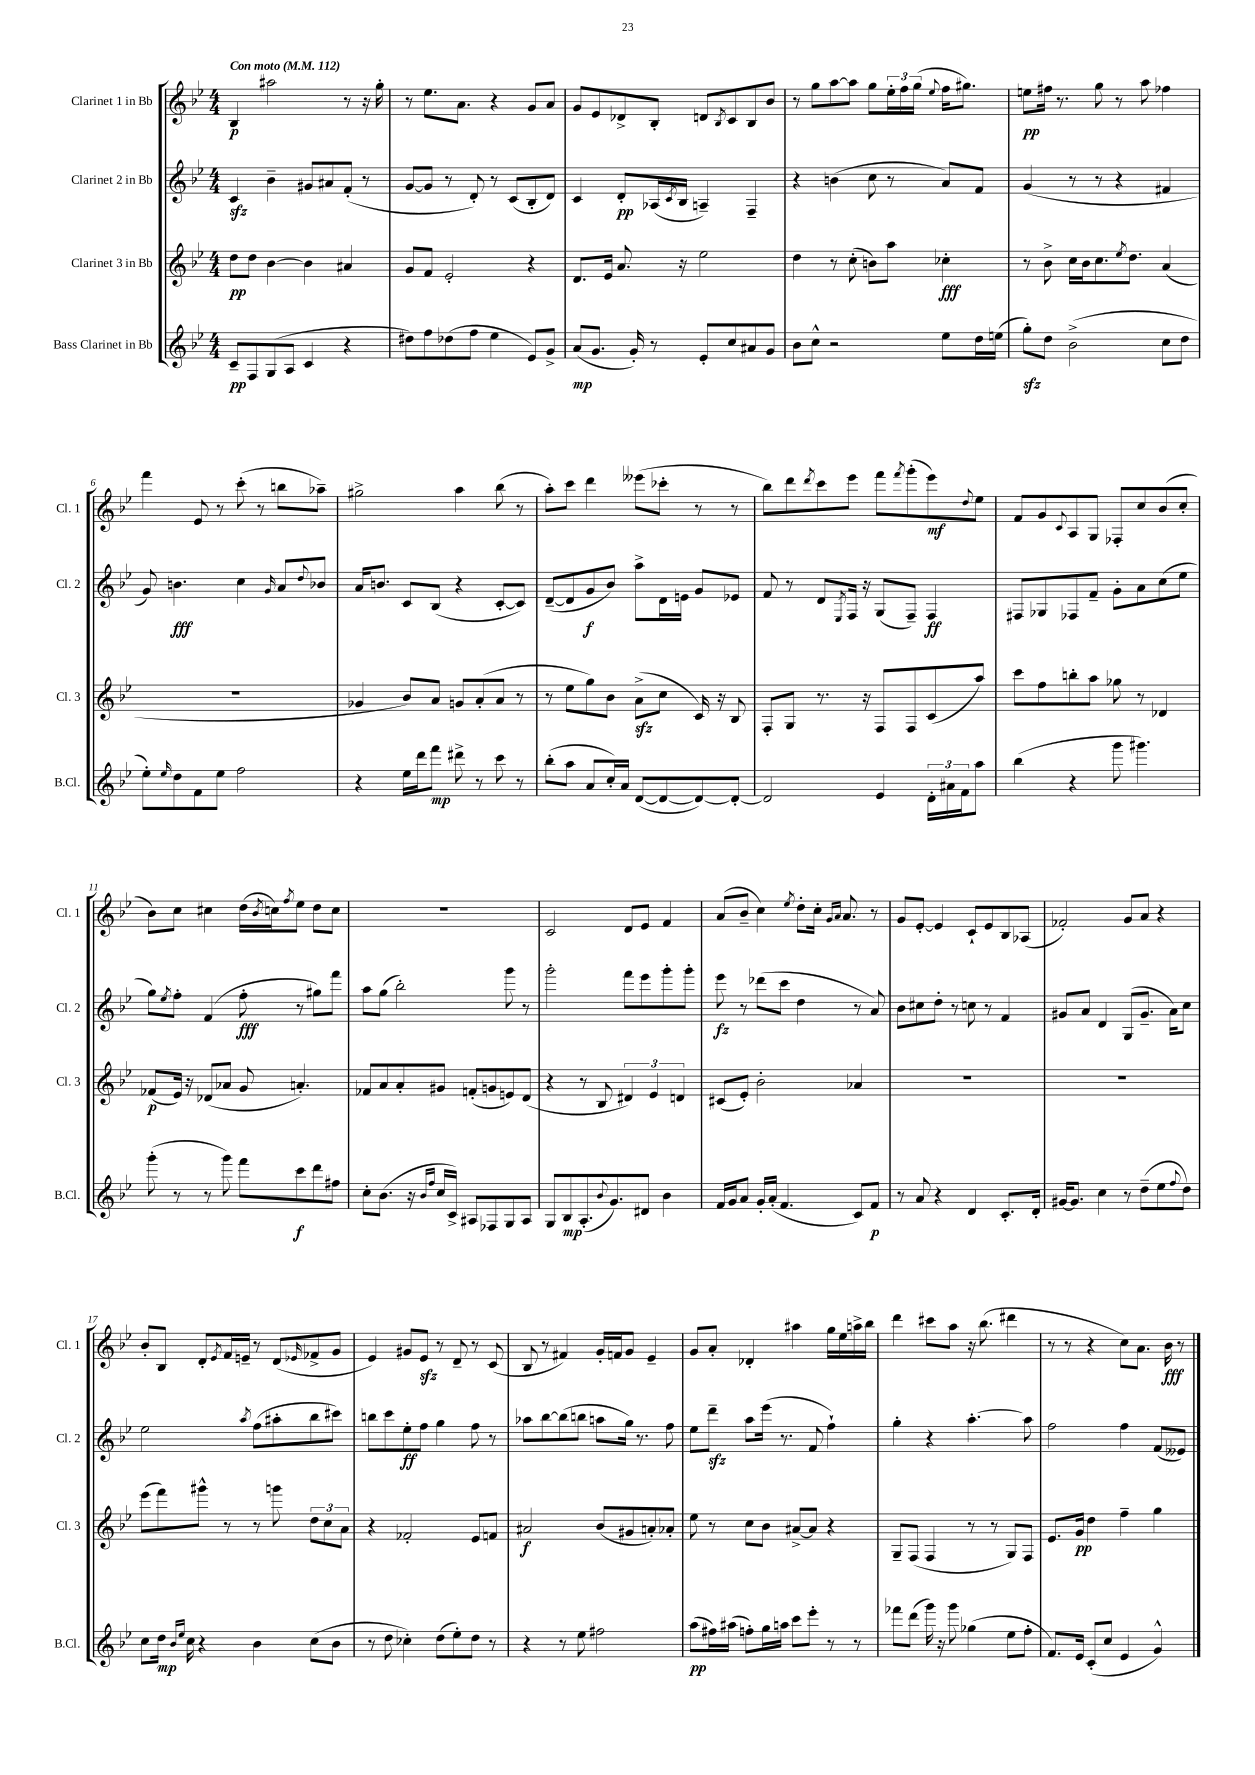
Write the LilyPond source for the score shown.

<<
\new StaffGroup <<
\new Staff = "s0" \with { instrumentName = "Clarinet 1 in Bb" shortInstrumentName = "Cl. 1" } {
    \clef treble \key bes \major \numericTimeSignature \time 4/4 \tempo "Con moto" 4 = 112
    bes4\p ais''2 r8 r16 g''16-. |
    r8 ees''8. a'8. r4 g'8 a'8 |
    g'8 ees'8 des'8-> bes8-. d'8 \acciaccatura { bes8 } c'8 bes8 bes'8 |
    r8 g''8 a''8~ a''8 g''8 \tuplet 3/2 { ees''16-. f''16 g''16( } \appoggiatura { ees''8 } f''16 gis''8.) |
    e''8\pp fis''16 r8. g''8 r8 a''8 fes''4 |
    f'''4 ees'8 r8 c'''8-.( r8 b''8 aes''8--) |
    gis''2-> a''4 bes''8( r8 |
    a''8-.) c'''8 d'''4 eeses'''8( ces'''8-. r8 r8 |
    bes''8) d'''8 \acciaccatura { d'''8 } c'''8 ees'''8 f'''8 \acciaccatura { f'''8 } g'''8-.( ees'''8\mf) \appoggiatura { d''8 } ees''8 |
    f'8 g'8 \appoggiatura { c'8 } a8 g8 fes8-. c''8 bes'8( c''8-. |
    bes'8) c''8 cis''4 d''16( \acciaccatura { bes'8 } c''16) \acciaccatura { f''8 } ees''8 d''8 c''8 |
    R1 |
    c'2 d'8 ees'8 f'4 |
    a'8( bes'8-- c''4) \acciaccatura { ees''8 } d''8-. c''16-. \grace { g'16 a'16 } a'8. r8 |
    g'8 ees'8~-. ees'4 c'8-! ees'8 bes8 aes8( |
    fes'2-.) g'8 a'8 r4 |
    bes'8-. bes8 d'8-. \acciaccatura { ees'8 } f'16 e'16-- r8 d'8( \grace { ees'16 } fes'8-> g'8 |
    ees'4) gis'8 ees'8\sfz r8 d'8-- r8 c'8( |
    bes8 r8 fis'4) g'16-. f'16 g'8 ees'4-- |
    g'8 a'8-. des'4-. ais''4 g''16 ees''16 a''16-> bes''16 |
    d'''4 cis'''8 a''8 r16 bes''8.( dis'''4 |
    r8 r8 r4 c''8) a'8. bes'16\fff r8 \bar "|." |
}
\new Staff = "s1" \with { instrumentName = "Clarinet 2 in Bb" shortInstrumentName = "Cl. 2" } {
    \clef treble \key bes \major \numericTimeSignature \time 4/4
    c'4\sfz bes'4-- gis'8 ais'8 f'8-.( r8 |
    g'8~ g'8 r8 d'8-.) r8 c'8( bes8-. d'8) |
    c'4 d'8-.\pp aes16( \acciaccatura { c'8 } bes16 a4--) f4-- |
    r4 b'4( c''8 r8 a'8) f'8 |
    g'4( r8 r8 r4 fis'4 |
    g'8) b'4.\fff c''4 \grace { g'16 } a'8 \appoggiatura { d''8 } bes'8 |
    a'16 b'8. c'8 bes8( r4 c'8~-. c'8) |
    d'8~--( d'8 g'8\f bes'8) a''8-> d'16 e'16 g'8 ees'8 |
    f'8 r8 d'8 \acciaccatura { ees8 } f16 r16 g8( f8--) f4\ff |
    fis8 ges8 fes8 f'8-- g'8-. a'8 c''8( ees''8 |
    g''8) \acciaccatura { ees''8 } f''8-. f'4( f''8-.\fff r8 gis''8) f'''8 |
    a''8 g''8( bes''2-.) g'''8 r8 |
    g'''2-. f'''8 ees'''8 g'''8-. g'''8-. |
    ees'''8\fz r8 des'''8( c'''8 d''4 r8 a'8) |
    bes'8 cis''8 d''8-. r8 c''8 r8 f'4 |
    gis'8 a'8 d'4 g8( gis'8.-- a'16) c''8 |
    ees''2 \acciaccatura { a''8 } f''8( ais''8-. bes''8 cis'''8) |
    b''8 c'''8 ees''8-.\ff f''8 g''4 f''8 r8 |
    aes''8 bes''8~ bes''8( b''8 a''8 g''16) r8. f''8 |
    ees''8 d'''8--\sfz a''8 ees'''16( r8. f'8 f''4-!) |
    g''4-. r4 a''4.~-. a''8 |
    f''2 f''4 f'8( eeses'8) \bar "|." |
}
\new Staff = "s2" \with { instrumentName = "Clarinet 3 in Bb" shortInstrumentName = "Cl. 3" } {
    \clef treble \key bes \major \numericTimeSignature \time 4/4
    d''8\pp d''8 bes'4~ bes'4 ais'4 |
    g'8 f'8 ees'2-. r4 |
    d'8. ees'16 a'8. r16 ees''2 |
    d''4 r8 c''8-.( b'8) a''8 ces''4-.\fff |
    r8 bes'8-> c''16 bes'16 c''8. \acciaccatura { ees''8 } d''8. a'4( |
    R1 |
    ges'4 bes'8) a'8 g'8 a'8-.( a'8 r8 |
    r8 ees''8 g''8) bes'8 a'8->\sfz( c''8 c'16) r16 bes8 |
    f8-. g8 r8. r16 f8 f8 c'8( a''8) |
    c'''8 f''8 b''8-. a''8 ges''8 r8 des'4 |
    fes'8\p( ees'16) r16 des'8( aes'8 g'8 a'4.-.) |
    fes'8 a'8 a'8-. gis'8 f'8-.( g'8 e'8) d'8( |
    r4 r8 bes8 \tuplet 3/2 { dis'4) ees'4 d'4 } |
    cis'8( ees'8-.) bes'2-. aes'4 |
    R1 |
    R1 |
    ees'''8( f'''8) gis'''8-^ r8 r8 g'''8 \tuplet 3/2 { d''8 c''8 a'8 } |
    r4 fes'2-. ees'8 f'8 |
    ais'2\f bes'8( gis'8 a'8-.) aes'8-. |
    ees''8 r8 c''8 bes'8 ais'8~-> ais'8 r4 |
    g8-- f8( f4 r8 r8 g8) f8 |
    ees'8. g'16\pp d''4 f''4-- g''4 \bar "|." |
}
\new Staff = "s3" \with { instrumentName = "Bass Clarinet in Bb" shortInstrumentName = "B.Cl." } {
    \clef treble \key bes \major \numericTimeSignature \time 4/4
    c'8--\pp f8 g8( a8 c'4 r4 |
    dis''8) f''8 des''8( f''8 ees''4 ees'8) g'8-> |
    a'8\mp( g'8. g'16-.) r8 ees'8-. c''8 ais'8 g'8 |
    bes'8 c''8-^ r2 ees''8 d''16 e''16( |
    g''8-.\sfz) d''8 bes'2->( c''8 d''8 |
    ees''8-.) \grace { ees''16 } d''8 f'8 ees''8 f''2 |
    r4 ees''16 d'''16 f'''8\mp dis'''8-> r8 c'''8 r8 |
    bes''8-.( a''8 a'8 c''16-.) a'16 d'8~( d'8~ d'8~) d'8~-. |
    d'2 ees'4 \tuplet 3/2 { d'16-. ais'16 f'16 } a''8 |
    bes''4( r4 g'''8 gis'''4.) |
    g'''8-.( r8 r8 g'''8) f'''8 c'''8\f d'''8 fis''8 |
    c''8-. bes'8.( r16 \grace { bes'16 f''16 } c''16 c'16->) ais8 fes8 g8 ais8 |
    g8 bes8\mp a8.-.( \appoggiatura { bes'8 } g'8.) dis'8 bes'4 |
    f'16 g'16 a'8 g'16-. a'16-.( f'4. c'8) f'8\p |
    r8 a'8 r4 d'4 c'8.-. d'16-. |
    gis'16~ gis'8. c''4 r8 d''8--( ees''8 \appoggiatura { f''8 } d''8) |
    c''8 d''16\mp \grace { bes'16 ees''16 } c''16 r4 bes'4 c''8( bes'8 |
    r8 d''8 ces''4-.) d''8( ees''8-.) d''8 r8 |
    r4 r8 ees''8 fis''2 |
    a''8\pp( fis''16) ais''16( f''8-.) g''16 a''16 c'''8 ees'''8-. r8 r8 |
    fes'''8 d'''8( g'''16) r16 g'''8 ges''4( ees''8 f''8-. |
    f'8.) ees'16 c'8-.( c''8 ees'4 g'4-^) \bar "|." |
}
>>
>>
